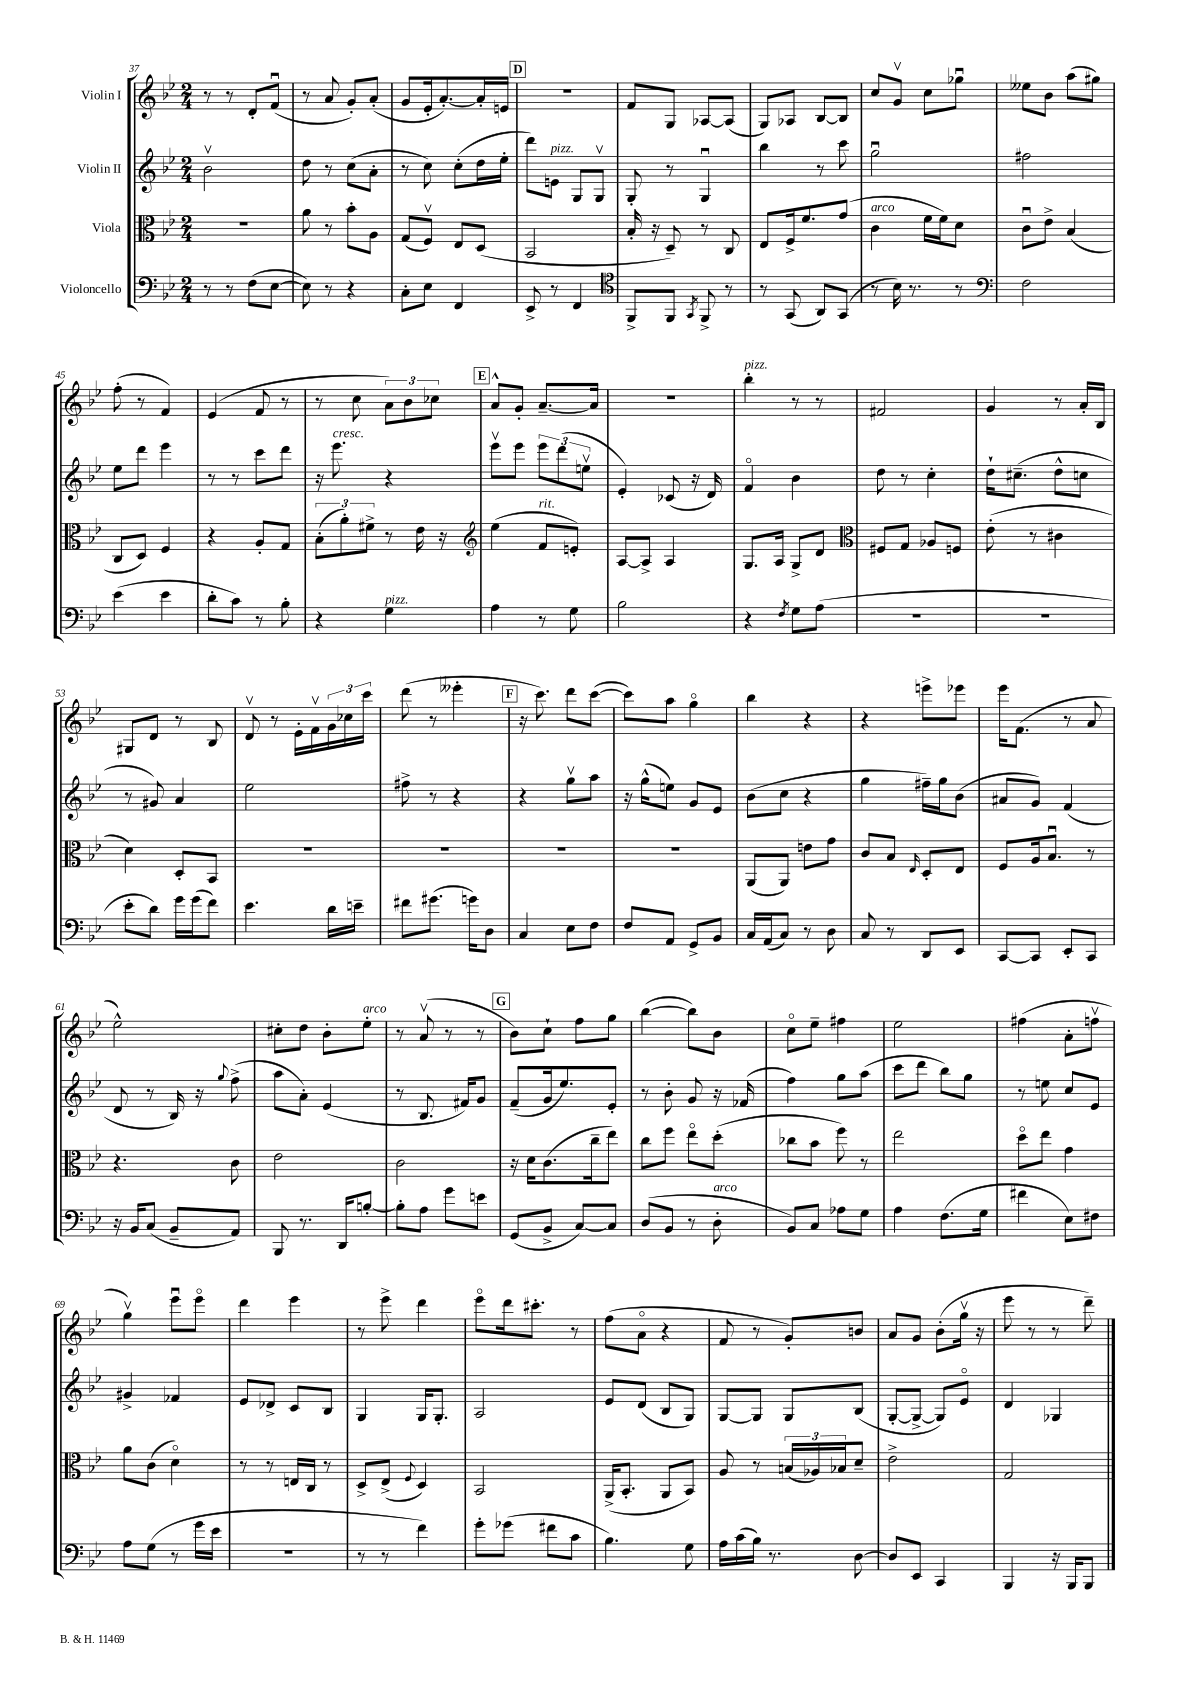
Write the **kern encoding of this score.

**kern	**kern	**kern	**kern
*staff4	*staff3	*staff2	*staff1
*clefF4	*clefC3	*clefG2	*clefG2
*k[b-e-]	*k[b-e-]	*k[b-e-]	*k[b-e-]
*M2/4	*M2/4	*M2/4	*M2/4
8r	2r	2b-v	8r
8r	.	.	8r
(8F	.	.	8d'
[8E-	.	.	(8fu
=	=	=	=
8E-])	8a	8dd	8r
8r	8r	8r	8a
4r	8b-'	(8cc	8g')
.	8A	8a'	(8a'
=	=	=	=
8C'	(8G	8r	8g
8E-	8Fv)	8cc)	16e-'
.	.	.	[8.a')
4FF	8E-	(8cc'	.
.	(8D	16dd	16a']
.	.	16ee-'	16e
=	=	=	=
8EE-^	2BB-	8ddd)	2r
8r	.	8e	.
4FF	.	8G	.
.	.	8Gv	.
=	=	=	=
*clefC4	*	*	*
8FF^	16B-'	8G'	8f
.	16r	.	.
8FF	8D~)	8r	8G
8qGG	.	.	.
8FF^	8r	4Gu	[8A-
8r	8C	.	(8A-]
=	=	=	=
8r	8E-	4bb-	8G)
(8GG	16F^	.	8A-
.	8.f	.	.
8AA)	.	8r	[8B-
(8GG	(8g	8ccc	8B-]
=	=	=	=
8r	4c	2ggu	8cc
16B-)	.	.	8gv
8.r	.	.	.
.	16f	.	8cc
.	16f)	.	.
8r	8d	.	8gg-u
=	=	=	=
*clefF4	*	*	*
2F	8cu	2ff#	8ee--
.	8e-^	.	8b-
.	(4B-	.	(8aa
.	.	.	8gg#)
=	=	=	=
(4e-	8C	8ee-	(8ff'
.	8D)	8ddd	8r
4e-	4F	4eee-	4f)
=	=	=	=
8d'	4r	8r	(4e-
8c)	.	8r	.
8r	8A'	8ccc	8f
8B-'	8G	8ddd	8r
=	=	=	=
4r	(12B-'	16r	8r
.	.	8.eee-	.
.	12a')	.	.
.	.	.	8cc
.	12f#^	.	.
4G	8r	4r	12a)
.	.	.	12b-
.	16e-	.	.
.	.	.	12cc-
.	16r	.	.
=	=	=	=
*	*clefG2	*	*
4A	(4ee-	8eee-v	8a^^
.	.	8eee-	8g'
8r	8f	12eee-	[8.a~
.	.	(12ddd	.
8G	8e')	.	.
.	.	12eev	.
.	.	.	16a]
=	=	=	=
2B-	[8A	4e-')	2r
.	8A^]	.	.
.	4A	(8c-	.
.	.	16r	.
.	.	16d)	.
=	=	=	=
4r	8.G	4fo	4bb-'
.	16A	.	.
8qF	.	.	.
8G	8G^	4b-	8r
(8A	8d	.	8r
=	=	=	=
*	*clefC3	*	*
2r	8F#	8dd	2f#
.	8G	8r	.
.	8A-	4cc'	.
.	8F	.	.
=	=	=	=
2r	(8e-'	16dd`	4g
.	.	(8.cc#~	.
.	8r	.	.
.	4c#	8dd^^	8r
.	.	8cc	16a'
.	.	.	16B-
=	=	=	=
8e-'	4d)	8r	8G#
8d)	.	8g#)	8d
16g	8D'	4a	8r
(16g	.	.	.
8f)	8BB-	.	8B-
=	=	=	=
4.e-	2r	2ee-	8dv
.	.	.	8r
.	.	.	16e-'
.	.	.	16fv
16d	.	.	24g
.	.	.	24cc-
16e~	.	.	.
.	.	.	24ccc
=	=	=	=
8f#	2r	8ff#^	(8ddd
(8.g#	.	8r	8r
.	.	4r	4eee--'
16g)	.	.	.
8D	.	.	.
=	=	=	=
4C	2r	4r	16r
.	.	.	8.ccc)
8E-	.	8ggv	8ddd
8F	.	8aa	([8ccc
=	=	=	=
8F	2r	16r	8ccc])
.	.	(16gg^^	.
8AA	.	8ee)	8aa
8GG^	.	8g	4ggo
8BB-	.	8e-	.
=	=	=	=
16C	(8AA	(8b-	4bb-
(16AA	.	.	.
8C)	8AA)	8cc	.
8r	8e	4r	4r
8D	8g	.	.
=	=	=	=
8C	8c	4gg	4r
8r	8B-	.	.
.	16qqE-	.	.
8DD	8D'	16ff#~)	8eee^
.	.	16gg	.
8EE-	8E-	(8b-	8eee-
=	=	=	=
[8CC	8F	8a#	16eee-
.	.	.	(8.f
8CC]	16A	8g)	.
.	8.B-u	.	.
8EE-'	.	(4f	8r
8CC	8r	.	8a
=	=	=	=
16r	4.r	8d	2ee-^^)
16BB-	.	.	.
(8C	.	8r	.
8BB-~	.	16B-)	.
.	.	16r	.
.	.	8qqgg	.
8AA)	8c	(8ff^	.
=	=	=	=
8BBB-	2e-	8aa	8cc#'
8.r	.	8a')	8dd
.	.	(4e-	8b-'
16DD	.	.	.
[8B'	.	.	8ee-'
=	=	=	=
8B']	2c	8r	8r
8A	.	8.B-	(8av
8g	.	.	8r
.	.	16f#)	.
8e	.	8g	8r
=	=	=	=
(8GG	16r	(8f~	8b-)
.	16d	.	.
8BB-^	(8.c	16g	8cc`
.	.	8.ee-)	.
[8C)	.	.	8ff
.	16cc~	.	.
8C]	8ee-)	8e-'	8gg
=	=	=	=
(8D	8cc	8r	([4bb-
8BB-	8ff	8b-'	.
8r	8ee-o	8g	8bb-])
8D'	(8dd'	16r	8b-
.	.	(16f-	.
=	=	=	=
8BB-)	8cc-	4ff)	8cco
8C	8b-	.	8ee-~
8A-	8ff)	8gg	4ff#
8G	8r	(8aa	.
=	=	=	=
4A	2ee-	8ccc	2ee-
.	.	8ddd	.
(8.F	.	8bb-)	.
.	.	8gg	.
16G	.	.	.
=	=	=	=
4f#	8ddo	8r	(4ff#
.	8ee-	8ee	.
8E-)	4g	8cc	8a'
8F#	.	8e-	8ffv
=	=	=	=
8A	8a	4g#^	4ggv)
(8G	(8c	.	.
8r	4do)	4f-	8eee-u
16g	.	.	8eee-o
16e-	.	.	.
=	=	=	=
2r	8r	8e-	4ddd
.	8r	8d-^	.
.	16E	8c	4eee-
.	16C	.	.
.	8r	8B-	.
=	=	=	=
8r	8D^	4G	8r
8r	(8E-^	.	8eee-^
.	8qqF	.	.
4f)	4D)	16G	4ddd
.	.	8.G'	.
=	=	=	=
8g'	2BB-	2A	8eee-o
(8g-	.	.	16ddd
.	.	.	8.ccc#'
8f#	.	.	.
8c	.	.	8r
=	=	=	=
4.B-)	(16AA^	8e-	(8ff
.	8.BB-'	.	.
.	.	(8d	8ao
.	8AA	8B-	4r
8G	8BB-)	8G)	.
=	=	=	=
16A	8A	[8G	8f
(16c	.	.	.
16B-)	8r	8G]	8r
8.r	.	.	.
.	(24B	8G	8g')
.	24A-)	.	.
.	24B-	.	.
[8D	8d~	(8B-	8b
=	=	=	=
8D]	2e-^	[8G'	8a
8EE-	.	8G^_	8g
4CC	.	8G])	(8b-'
.	.	8e-o	16ggv
.	.	.	16r
=	=	=	=
4BBB-	2G	4d	8eee-
.	.	.	8r
16r	.	4G-	8r
16BBB-	.	.	.
8BBB-	.	.	8ddd~)
==	==	==	==
*-	*-	*-	*-
